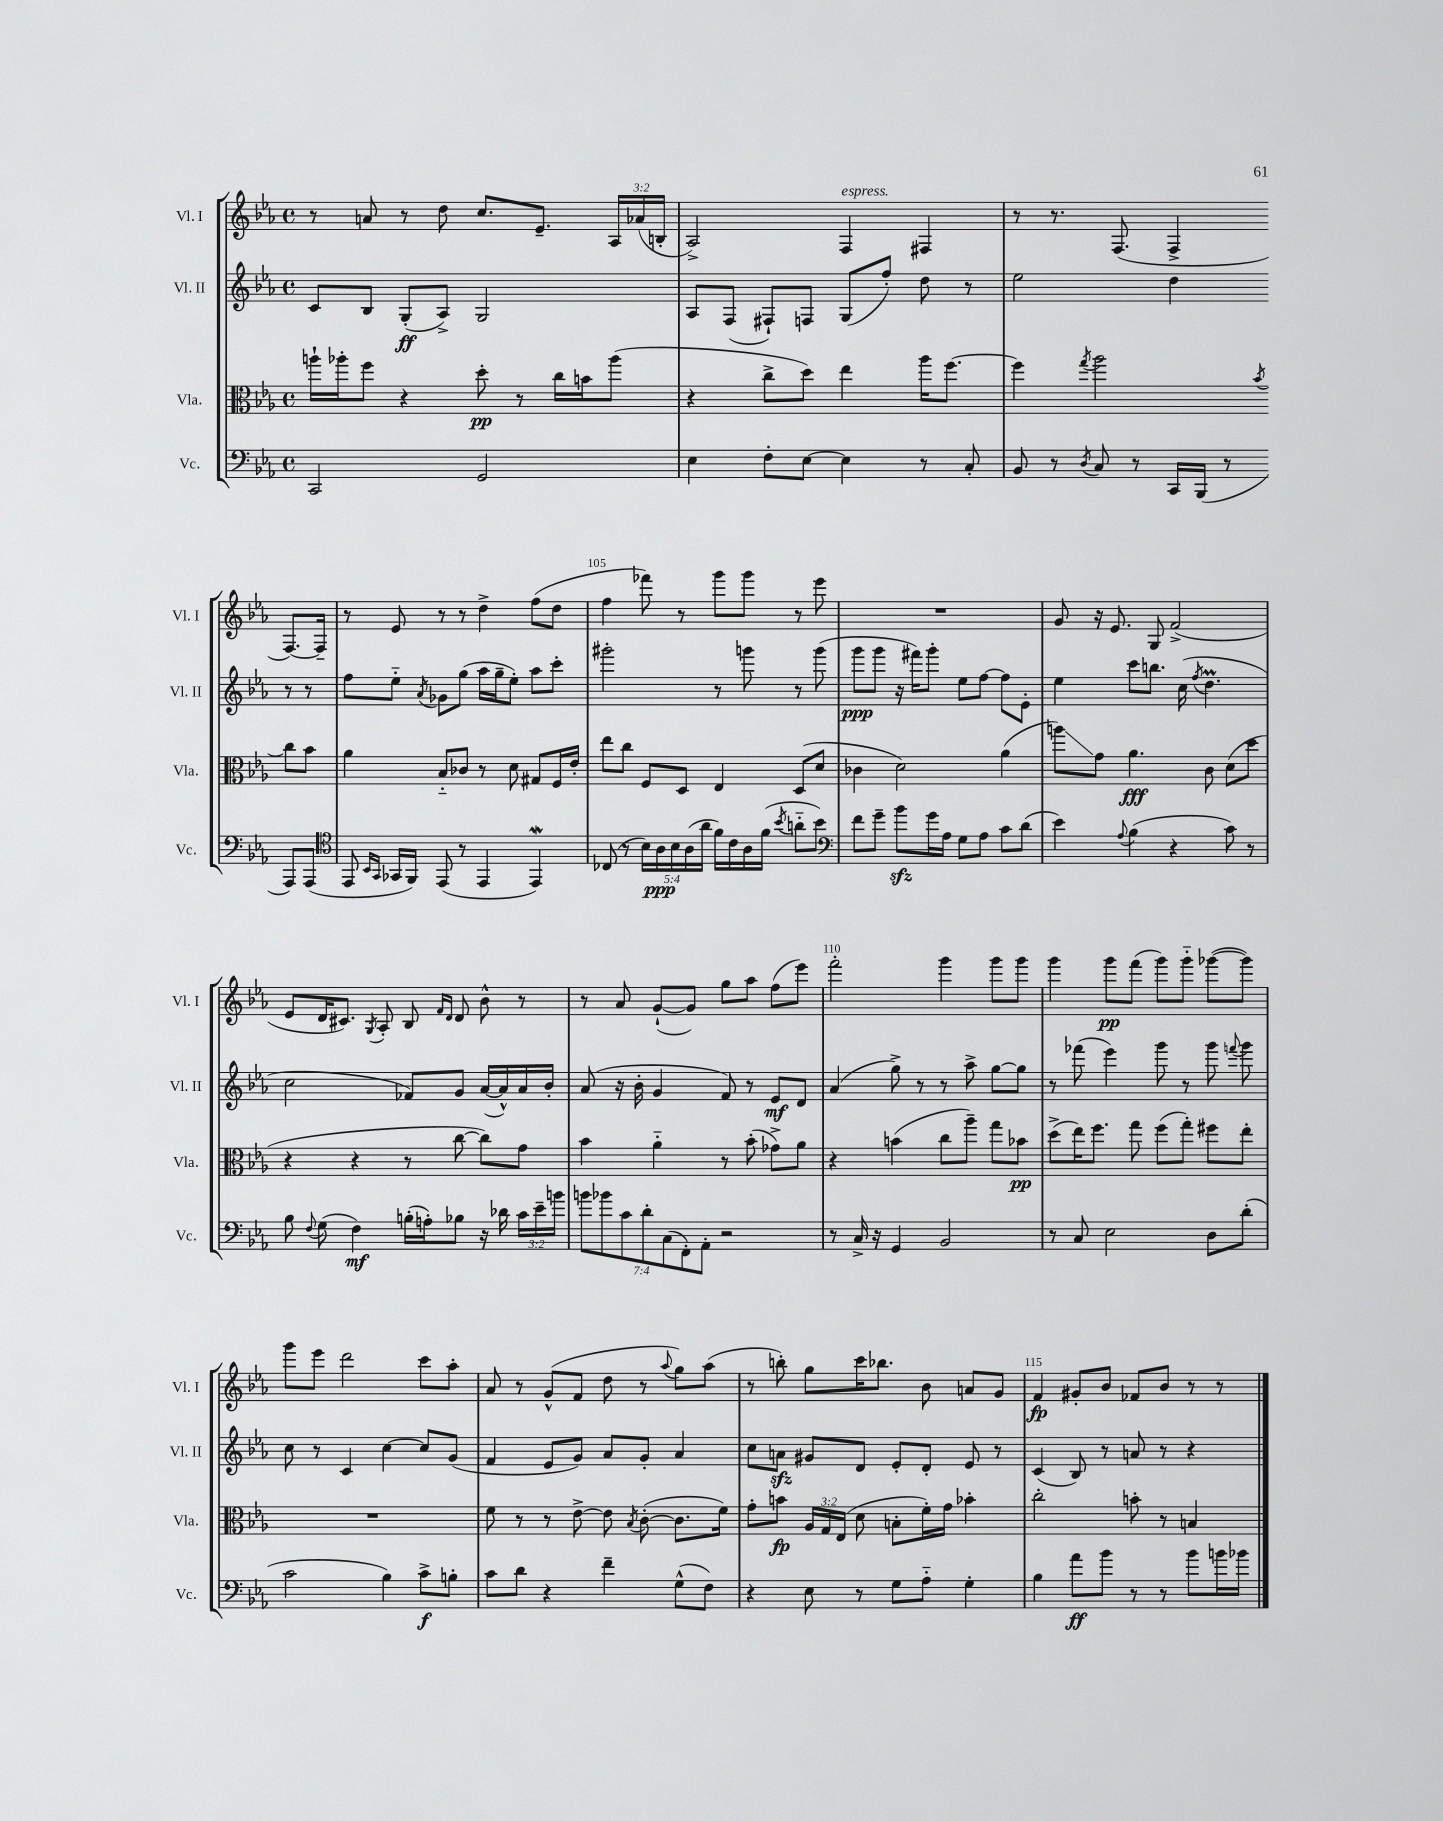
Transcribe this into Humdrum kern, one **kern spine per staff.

**kern	**kern	**kern	**kern
*staff4	*staff3	*staff2	*staff1
*clefF4	*clefC3	*clefG2	*clefG2
*k[b-e-a-]	*k[b-e-a-]	*k[b-e-a-]	*k[b-e-a-]
*M4/4	*M4/4	*M4/4	*M4/4
*met(c)	*met(c)	*met(c)	*met(c)
2CC	16aa`	8c	8r
.	16aa-'	.	.
.	8ff	8B-	8a
.	4r	(8G'	8r
.	.	8A-^)	8dd
2GG	8dd'	2G	8.cc
.	8r	.	.
.	.	.	8.e-~
.	16cc	.	.
.	16b	.	.
.	(8aa-	.	24A-
.	.	.	(24a-
.	.	.	24B'
=	=	=	=
4E-	4r	8A-	2A-^)
.	.	(8F	.
8F'	8cc^	8F#`)	.
[8E-	8dd)	8F	.
4E-]	4ee-	(8G	4F
.	.	8ff')	.
8r	16aa-	8dd	4F#
.	[8.ff	.	.
8C'	.	8r	.
=	=	=	=
8BB-	4ff]	2ee-	8r
8r	.	.	8.r
8qD	8qgg	.	.
8C	2aa-	.	.
.	.	.	(8.F
8r	.	.	.
16CC	.	4dd	4F^
(16BBB-	.	.	.
8r	.	.	.
.	8qb-	.	.
8AAA-)	8cc	8r	[8.F)
(8AAA-	8b-	8r	.
.	.	.	16F~]
=	=	=	=
*clefC4	*	*	*
8EE-	4a-	8ff	8r
16qqBB-	.	.	.
16qqGG	.	.	.
16GG-	.	8ee-'~	8e-
16FF)	.	.	.
.	.	8qa-	.
(8EE-	8B-'~	8g-	8r
8r	8c-	(8gg	8r
4EE-	8r	16aa-	4dd^
.	.	16gg~	.
.	8d	8ee-')	.
4EE-)	8G#	8aa-	(8ff
.	16F	8ccc'	8dd
.	16e-'	.	.
=	=	=	=
(8C-	8ee-	2ggg#'	4ff
8r	8cc	.	.
20B-)	8F	.	8fff-)
20A-	.	.	.
20B-	.	.	.
.	8D	.	8r
(20A-	.	.	.
20a-	.	.	.
16f)	4E-	8r	8ggg
16c	.	.	.
16A-	.	8ggg	8ggg
(16f	.	.	.
8qb-	.	.	.
8a'~	(8D	8r	8r
8b-)	8d	(8ggg	8eee-
=	=	=	=
*clefF4	*	*	*
8f	4c-	8ggg	1r
8g~	.	8ggg	.
8b-	2d)	16r	.
.	.	16fff#)	.
16g	.	8ggg'	.
16A-	.	.	.
8G	.	8ee-	.
8A-	.	[8ff	.
8c	(4a-	8ff]	.
(8d	.	8e-'	.
=	=	=	=
4e-)	8aa)	4ee-	8g
.	8g	.	16r
.	.	.	8.e-
8qqA-	.	.	.
(4B-	4.a-	8ccc	.
.	.	8.bb	8G
4r	.	.	(2f^
.	.	(16cc	.
.	.	8qff	.
.	8c	4.dd	.
8c)	(8d	.	.
8r	8dd	.	.
=	=	=	=
8B-	4r	2cc	8e-
8qqF	.	.	.
(8G	.	.	16d
.	.	.	8.c#)
4F)	4r	.	.
.	.	.	8qG
.	.	.	8A-'
(16B'	8r	8f-)	8B-
16A')	.	.	.
.	.	.	16qqf
.	.	.	16qqd
8B-	[8cc	8g	8d
16r	8cc])	([16a-	8b-^^
16d-	.	16a-^^])	.
24c	8g	16a-	8r
24e-~	.	.	.
.	.	16b-'	.
24b	.	.	.
=	=	=	=
14b	4b-	(8a-	8r
14b-	.	.	.
.	.	16r	8a-
14c	.	.	.
.	.	16b-'	.
14d'	.	.	.
.	4a-'~	4g	([8g`
(14C	.	.	.
14FF')	.	.	.
.	.	.	8g])
14AA-'	.	.	.
2r	8r	8f)	8gg
.	(8b-'	8r	8aa-
.	8g-^)	8e-	(8ff
.	8a-	8d	8eee-)
=	=	=	=
8r	4r	(4a-	2fff'
16C^	.	.	.
16r	.	.	.
4GG	(4b	8gg^)	.
.	.	8r	.
2BB-	8cc	8r	4ggg
.	8aa-~)	8aa-^	.
.	8gg	[8gg	8ggg
.	8b-	8gg]	8ggg
=	=	=	=
8r	(8dd^	8r	4ggg
8C	16ee-)	(8fff-	.
.	8.ff	.	.
2E-	.	4eee-)	8ggg
.	8gg	.	(8fff
.	(8ff	8ggg	8ggg)
.	8gg')	8r	8ggg'~
8D	8ff#	8ggg	([8ggg-
.	.	8qqfff	.
(8d'	8ee-'	8ggg	8ggg-])
=	=	=	=
2c	1r	8cc	8ggg
.	.	8r	8eee-
.	.	4c	2ddd
4B-)	.	[4cc	.
8c^	.	8cc]	8ccc
8B'	.	(8g	8aa-'
=	=	=	=
8c	8f	4f	8a-
8d	8r	.	8r
4r	8r	8e-	(8g^^
.	[8e-^	8g)	8f
4f~	8e-]	8a-	8dd
.	8qB-	.	.
.	([8c'	8g'	8r
.	.	.	8qqaa-
(8G^^	8.c]	4a-	8gg)
8F)	.	.	(8aa-
.	16f)	.	.
=	=	=	=
4r	8g'	8cc	8r
.	8b	8a	8bb')
8E-	24A-	8g#	8gg
.	24G	.	.
.	(24E-	.	.
8r	8d	8d	16ccc
.	.	.	8.bb-
8G	8B'	8e-'	.
8A-'~	16f')	8d'	8b-
.	16g	.	.
4G'	4b-'	8e-	8a
.	.	8r	8g
=	=	=	=
4B-	2cc'	(4c	4f
8a-	.	8B-)	8g#'
8b-	.	8r	8b-
8r	8b'	8a	8f-
8r	8r	8r	8b-
8b-	4B	4r	8r
16b	.	.	8r
16b-	.	.	.
==	==	==	==
*-	*-	*-	*-
